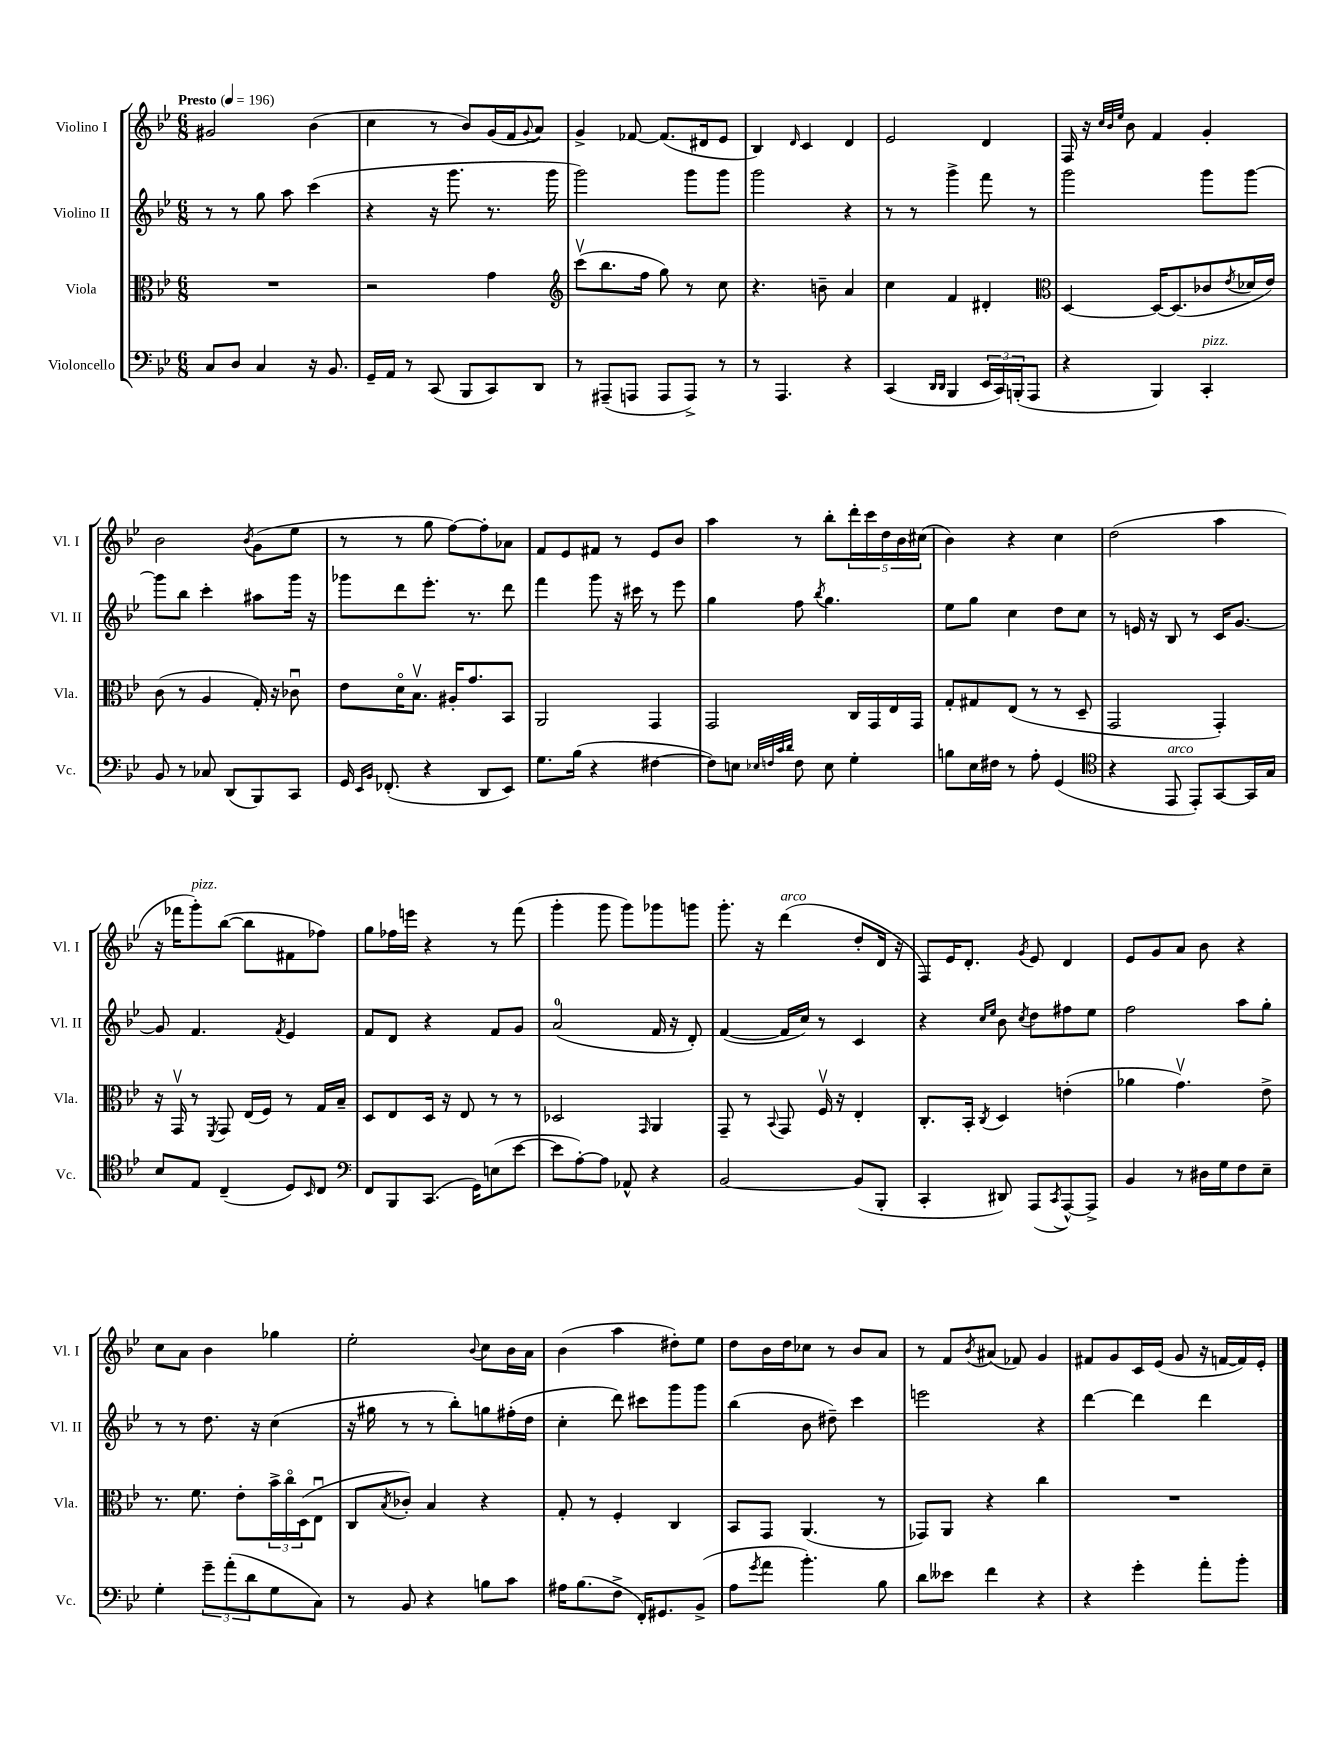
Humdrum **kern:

**kern	**kern	**kern	**kern
*staff4	*staff3	*staff2	*staff1
*clefF4	*clefC3	*clefG2	*clefG2
*k[b-e-]	*k[b-e-]	*k[b-e-]	*k[b-e-]
*M6/8	*M6/8	*M6/8	*M6/8
*MM196	*MM196	*MM196	*MM196
8C	2.r	8r	2g#
8D	.	8r	.
4C	.	8gg	.
.	.	8aa	.
16r	.	(4ccc	(4b-
8.BB-	.	.	.
=	=	=	=
16GG~	2r	4r	4cc
16AA	.	.	.
8r	.	.	.
(8CC	.	16r	8r
.	.	8.ggg	.
8BBB-	.	.	8b-)
8CC)	4g	8.r	(16g
.	.	.	16f
.	.	.	8qqg
8DD	.	.	8a)
.	.	16ggg	.
=	=	=	=
*	*clefG2	*	*
8r	(8cccv	2ggg)	4g^
(8AAA#~	8.bb-	.	.
8AAA	.	.	[8f-
.	16ff	.	.
8AAA	8gg)	.	(8.f-]
8AAA^)	8r	8ggg	.
.	.	.	16d#
8r	8cc	8ggg	8e-
=	=	=	=
8r	4.r	2ggg	4B-)
4.AAA	.	.	.
.	.	.	16qqd
.	.	.	4c
.	8b~	.	.
4r	4a	4r	4d
=	=	=	=
(4CC	4cc	8r	2e-
.	.	8r	.
16qqDD	.	.	.
16qqDD	.	.	.
4BBB-	4f	4ggg^	.
24EE-	4d#'	8fff	4d
24CC)	.	.	.
(24BBB'	.	.	.
8AAA	.	8r	.
=	=	=	=
*	*clefC3	*	*
4r	[4D	2ggg	16F
.	.	.	16r
.	.	.	32qqcc
.	.	.	32qqb-
.	.	.	32qqee-
.	.	.	8b-
4BBB-)	16D_	.	4f
.	(8.D]	.	.
4CC'	8c-	8ggg	4g'
.	8qe-	.	.
.	16d-	[8ggg	.
.	16e-)	.	.
=	=	=	=
8BB-	(8c	8ggg]	2b-
8r	8r	8bb-	.
8C-	4A	4ccc'	.
(8DD	.	.	.
.	.	.	8qb-
8BBB-)	16G')	8aa#	(8g
.	16r	.	.
8CC	8c-u	16ggg	8ee-
.	.	16r	.
=	=	=	=
16GG	8e-	8ggg-	8r
16qqEE-	.	.	.
16qqBB-	.	.	.
(8.FF-'	.	.	.
.	16do	8ddd	8r
.	8.B-v	.	.
4r	.	8.eee-'	8gg
.	16A#'	.	[8ff)
.	8.g	8.r	.
8DD	.	.	8ff']
8EE-)	8BB-	8ddd	8a-
=	=	=	=
8.G	2AA	4fff	8f
.	.	.	8e-
(16B-	.	.	.
4r	.	8ggg	8f#
.	.	16r	8r
.	.	16ccc#	.
[4F#	4GG	8r	8e-
.	.	8eee-	8b-
=	=	=	=
8F#])	2GG	4gg	4aa
8E	.	.	.
32qqE-	.	.	.
32qqF	.	.	.
32qqc	.	.	.
32qqd	.	.	.
8F	.	8ff	8r
.	.	8qbb-	.
8E-	.	4.gg	8bb-'
4G'	16C	.	20ddd'
.	.	.	20ccc
.	16GG	.	.
.	.	.	20dd
.	16E-	.	.
.	.	.	20b-
.	16GG	.	.
.	.	.	(20cc#
=	=	=	=
8B	8G'	8ee-	4b-)
16E-	8G#	8gg	.
16F#	.	.	.
8r	(8E-	4cc	4r
8A'	8r	.	.
(4GG	8r	8dd	4cc
.	8D~	8cc	.
=	=	=	=
*clefC4	*	*	*
4r	2GG	8r	(2dd
.	.	16e	.
.	.	16r	.
8EE-	.	8B-	.
8EE-')	.	8r	.
[8GG	4GG')	16c	4aa
.	.	[8.g	.
16GG]	.	.	.
16G	.	.	.
=	=	=	=
8B-	16r	8g]	16r
.	16GGv	.	16fff-
8E-	8r	4.f	8ggg')
.	8qFF	.	.
(4C~	8GG	.	([8bb-
.	(16E-	.	8bb-]
.	16F)	.	.
.	.	8qf	.
8D)	8r	4e-	8f#
16qqBB-	.	.	.
8C	16G	.	8ff-)
.	16B-~	.	.
=	=	=	=
*clefF4	*	*	*
8FF	8D	8f	8gg
8BBB-	8E-	8d	16ff-
.	.	.	16eee
(8.CC	16D	4r	4r
.	16r	.	.
.	8E-	.	.
16GG)	.	.	.
(8E	8r	8f	8r
[8e-	8r	8g	(8fff
=	=	=	=
8e-]	2D-	(2a	4ggg'
[8A')	.	.	.
8A]	.	.	8ggg
8AA-^^	.	.	8ggg)
.	16qqGG	.	.
4r	4AA	16f	8ggg-
.	.	16r	.
.	.	8d')	8ggg
=	=	=	=
[2BB-	8GG~	([4f	8.ggg'
.	8r	.	.
.	.	.	16r
.	8qqBB-	.	.
.	8GG	16f]	(4ddd
.	.	16cc)	.
.	16Fv	8r	.
.	16r	.	.
(8BB-]	4E-'	4c	8dd'
8BBB-'	.	.	16d
.	.	.	16r
=	=	=	=
4CC'	8.C'	4r	8F)
.	.	.	16e-
.	16BB-'	.	8.d'
.	.	16qqcc	.
.	8qC	16qqee-	.
8DD#)	4D	8b-	.
.	.	8qcc	8qg
(8AAA	.	8dd	8e-
8qCC	.	.	.
[8AAA^^)	(4e'	8ff#	4d
8AAA^]	.	8ee-	.
=	=	=	=
4BB-	4a-	2ff	8e-
.	.	.	8g
8r	4.gv)	.	8a
16D#	.	.	8b-
16G	.	.	.
8F	.	8aa	4r
8E-~	8e-^	8gg'	.
=	=	=	=
4G'	8.r	8r	8cc
.	.	8r	8a
.	8.f	.	.
12g~	.	8.dd	4b-
(12a'	.	.	.
.	8e-'	.	.
12d	.	.	.
.	.	16r	.
8G	24b-^	(4cc	4gg-
.	24cco	.	.
.	(24D	.	.
8C)	8E-u	.	.
=	=	=	=
8r	8C	16r	2ee-'
.	.	16gg#	.
.	8qB-	.	.
8BB-	8c-')	8r	.
4r	4B-	8r	.
.	.	8bb-')	.
.	.	.	8qqb-
8B	4r	8gg	8cc
8c	.	(16ff#'	16b-
.	.	16dd	16a
=	=	=	=
16A#	8G'	4cc'	(4b-
(8.B-	.	.	.
.	8r	.	.
8F^	4F'	8ddd)	4aa
16FF')	.	8ccc#	.
8.GG#	.	.	.
.	4C	8ggg	8dd#')
(8BB-^	.	8ggg	8ee-
=	=	=	=
8A	8BB-	(4bb-	8dd
8qg	.	.	.
8a	8GG	.	16b-
.	.	.	16dd
4.b-')	(4.AA	8b-	8cc-
.	.	8dd#~)	8r
.	.	4ccc	8b-
8B-	8r	.	8a
=	=	=	=
8d	8GG-)	2eee	8r
8e--	8AA	.	8f
.	.	.	8qb-
4f	4r	.	(8a#
.	.	.	8f-)
4r	4cc	4r	4g
=	=	=	=
4r	2.r	[4ddd	8f#
.	.	.	8g
4g'	.	4ddd]	16c
.	.	.	(16e-
.	.	.	8g
8a'	.	4ddd	16r
.	.	.	[16f
8b-'	.	.	16f])
.	.	.	16e-'
==	==	==	==
*-	*-	*-	*-
